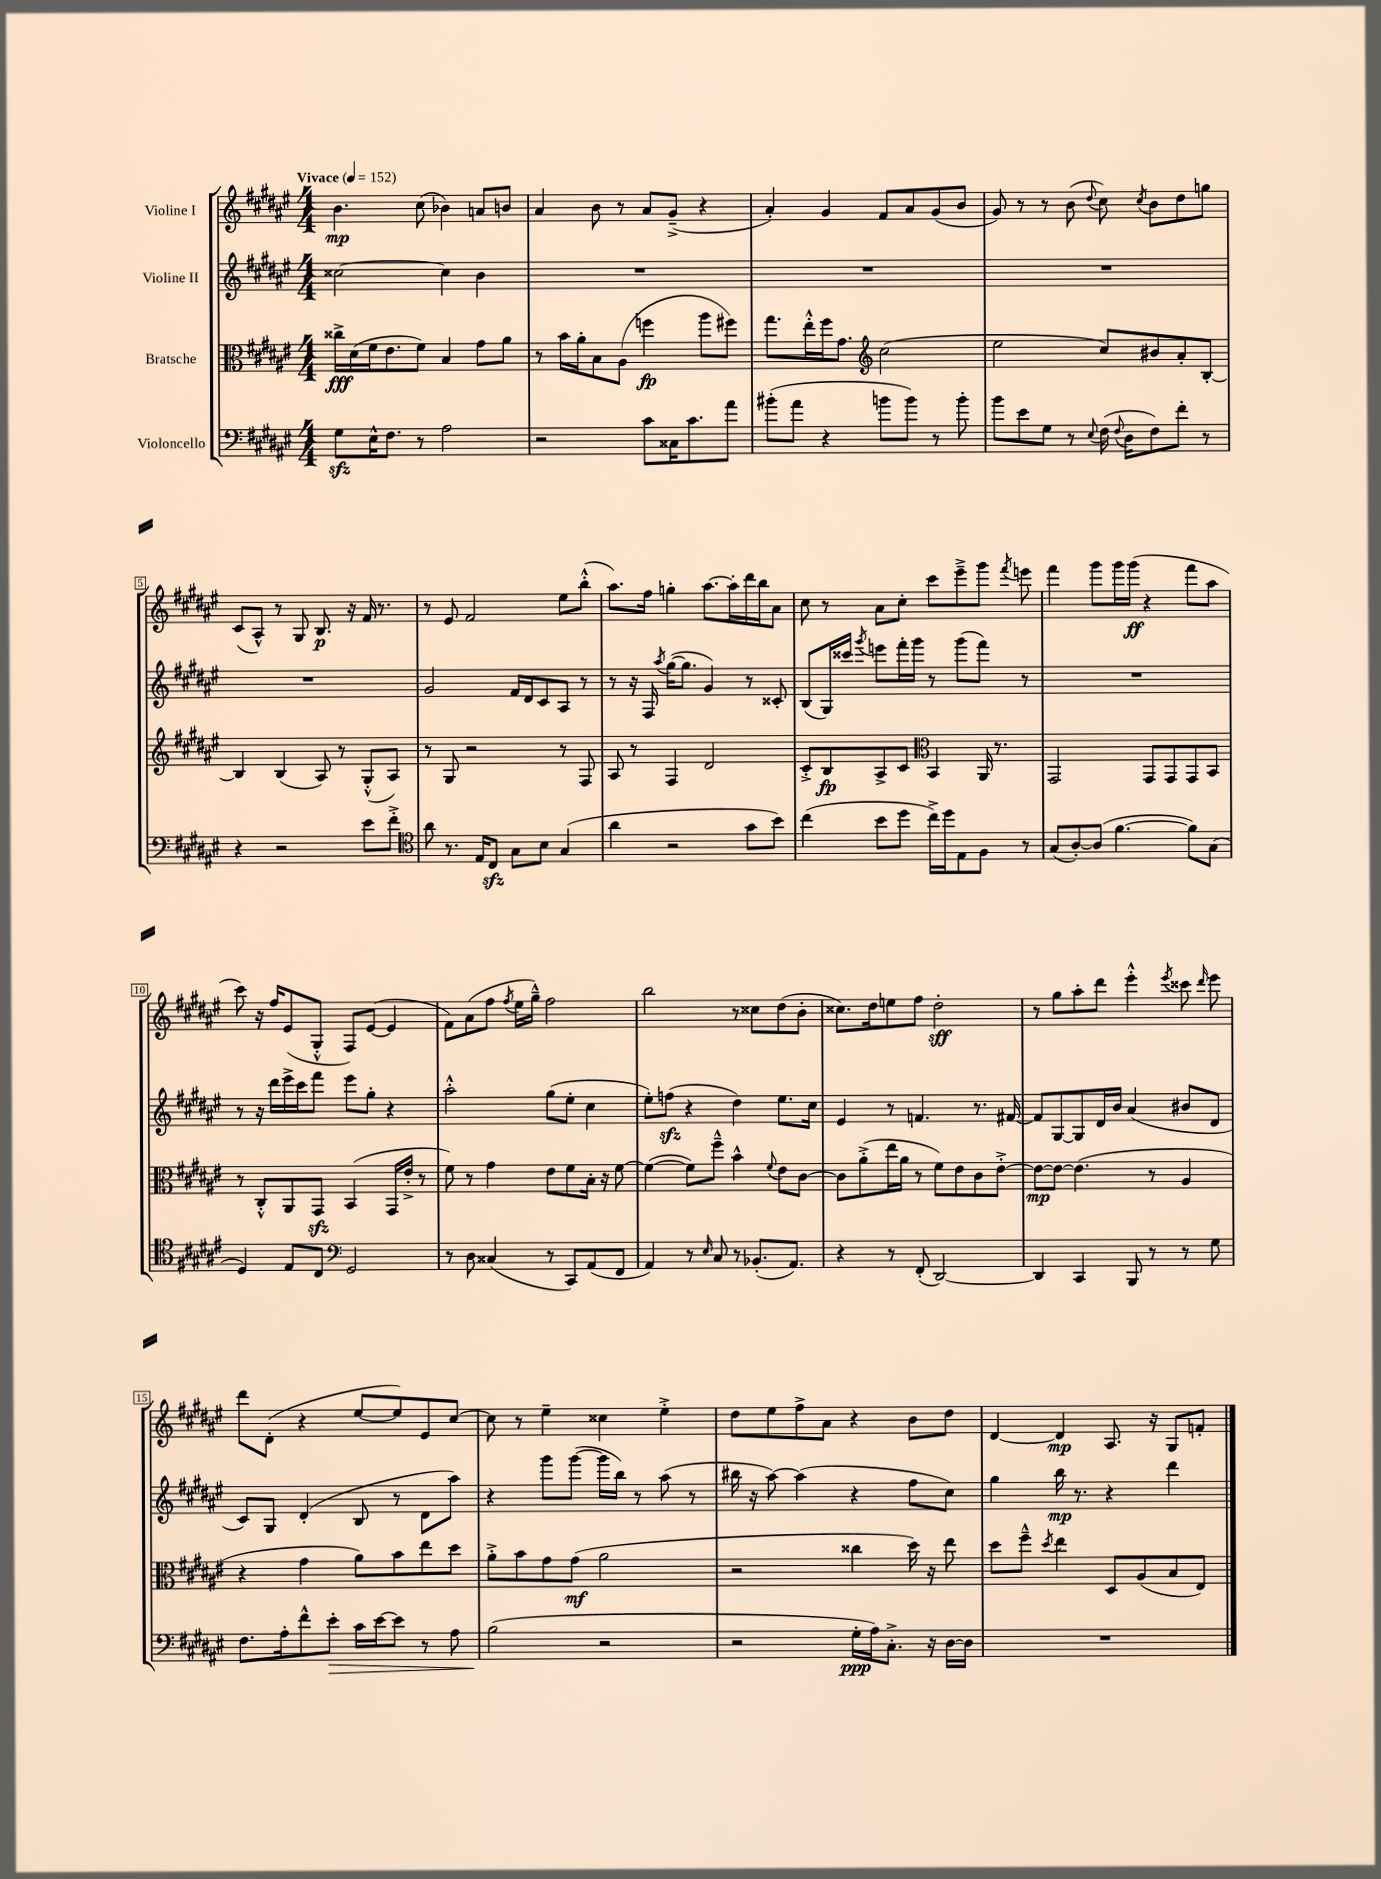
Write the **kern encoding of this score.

**kern	**dynam	**kern	**dynam	**kern	**dynam	**kern	**dynam
*part4	*part4	*part3	*part3	*part2	*part2	*part1	*part1
*staff4	*staff4	*staff3	*staff3	*staff2	*staff2	*staff1	*staff1
*I"Violoncello	*	*I"Bratsche	*	*I"Violine II	*	*I"Violine I	*
*clefF4	*	*clefC3	*	*clefG2	*	*clefG2	*
*k[f#c#g#d#a#e#]	*	*k[f#c#g#d#a#e#]	*	*k[f#c#g#d#a#e#]	*	*k[f#c#g#d#a#e#]	*
*M4/4	*	*M4/4	*	*M4/4	*	*M4/4	*
*MM152	*	*MM152	*	*MM152	*	*MM152	*
=1	=1	=1	=1	=1	=1	=1	=1
!	!	!	!	!	!	!LO:TX:a:B:t=Vivace	!
8G#zz\L	.	16cc##X^\LL	fff	[2cc##X\	.	4.b\	mp
.	.	(16d#\	.	.	.	.	.
16E#^^\K	.	16f#\J	.	.	.	.	.
8.F#\J	.	8.e#\	.	.	.	.	.
8r	.	8f#\J)	.	.	.	(8cc#\	.
2A#\	.	4B/	.	4cc##\]	.	4b-X\)	.
.	.	8g#\L	.	4b\	.	8an/L	.
.	.	8a#\J	.	.	.	8bn/J	.
=2	=2	=2	=2	=2	=2	=2	=2
2r	.	8r	.	1r	.	4a#/	.
.	.	16b\LL	.	.	.	.	.
.	.	16a#'\J	.	.	.	.	.
.	.	8B\	.	.	.	8b\	.
.	.	(8A#\J	.	.	.	8r	.
8c#\L	.	4ffn\	fp	.	.	8a#/L	.
16C##X\K	.	.	.	.	.	(8g#~^/J	.
8.c#\	.	.	.	.	.	.	.
.	.	8aa#\L	.	.	.	4r	.
8a#\J	.	8ff#X\J)	.	.	.	.	.
=3	=3	=3	=3	=3	=3	=3	=3
(8b#X'\L	.	8.gg#\L	.	1r	.	4a#'/)	.
8a#\J	.	.	.	.	.	.	.
.	.	16ee#'^^\L	.	.	.	.	.
4r	.	16ff#\J	.	.	.	4g#/	.
.	.	8.g#\J	.	.	.	.	.
*	*	*clefG2	*	*	*	*	*
8bn\L	.	(2cc#\	.	.	.	8f#/L	.
8b\J)	.	.	.	.	.	8a#/	.
8r	.	.	.	.	.	(8g#/	.
8b'\	.	.	.	.	.	8b/J	.
=4	=4	=4	=4	=4	=4	=4	=4
8b\L	.	2ee#\	.	1r	.	8g#/)	.
8e#\	.	.	.	.	.	8r	.
8G#\J	.	.	.	.	.	8r	.
8r	.	.	.	.	.	(8b\	.
8qqE#/	.	.	.	.	.	8qqdd#/	.
(16F#\	.	8cc#/L)	.	.	.	8cc#\)	.
8qqF#/	.	.	.	.	.	.	.
16D#\KL	.	.	.	.	.	.	.
.	.	.	.	.	.	8qcc#/	.
8F#\)	.	8b#X/	.	.	.	8b\L	.
8f#'\J	.	8a#'/	.	.	.	8dd#\	.
8r	.	[8B'/J	.	.	.	8ggn\J	.
!!LO:LB:g=z
=5	=5	=5	=5	=5	=5	=5	=5
4r	.	4B/]	.	1r	.	(8c#/L	.
.	.	.	.	.	.	8A#^^/J)	.
2r	.	(4B/	.	.	.	8r	.
.	.	.	.	.	.	8G#/	.
.	.	8A#/)	.	.	.	8.B/	p
.	.	8r	.	.	.	.	.
.	.	.	.	.	.	16r	.
8e#\L	.	(8G#'^^/L	.	.	.	16f#/	.
.	.	.	.	.	.	8.r	.
8f#'^\J	.	8A#/J)	.	.	.	.	.
=6	=6	=6	=6	=6	=6	=6	=6
*clefC4	*	*	*	*	*	*	*
8a#\	.	8r	.	2g#/	.	8r	.
8.r	.	8G#/	.	.	.	8e#/	.
.	.	2r	.	.	.	2f#/	.
16E#/KL	.	.	.	.	.	.	.
8C#zz/J	.	.	.	.	.	.	.
8G#\L	.	.	.	16f#/LL	.	.	.
.	.	.	.	16d#/J	.	.	.
8B\J	.	.	.	8c#/	.	.	.
(4G#/	.	8r	.	8A#/J	.	8ee#\L	.
.	.	8F#/	.	8r	.	(8bb'^^\J	.
=7	=7	=7	=7	=7	=7	=7	=7
4a#\	.	8A#/	.	8r	.	8.aa#\L)	.
.	.	8r	.	16r	.	.	.
.	.	.	.	16F#/	.	16ff#\Jk	.
.	.	.	.	8qaa#/	.	.	.
2r	.	4F#/	.	([16gg#\KL	.	4ggn'\	.
.	.	.	.	8.gg#\J]	.	.	.
.	.	2d#/	.	4g#/)	.	[8.aa#\L	.
.	.	.	.	.	.	16aa#'\L]	.
8g#\L	.	.	.	8r	.	16ddd#\	.
.	.	.	.	.	.	16bb\J	.
8b\J)	.	.	.	8c##X'/	.	8a#\J	.
=8	=8	=8	=8	=8	=8	=8	=8
(4cc#\	.	8c#'^/L	.	(8B/L	.	8cc#\	.
.	.	8B/	fp	16G#/L)	.	8r	.
.	.	.	.	16ccc##X/JJ	.	.	.
.	.	.	.	8qggg#/	.	.	.
8b\L	.	8A#^/	.	8eeen\L	.	8a#\L	.
8dd#\J	.	8c#/J	.	16fff#'\L	.	8cc#'\J	.
.	.	.	.	16ggg#\JJ	.	.	.
*	*	*clefC3	*	*	*	*	*
16cc#^\LL)	.	4BB/	.	8r	.	8ccc#\L	.
16dd#\J	.	.	.	.	.	.	.
8E#\	.	.	.	(8ggg#\L	.	8eee#~^\	.
8F#\J	.	16AA#/	.	8fff#\J)	.	8ggg#\J	.
.	.	8.r	.	.	.	.	.
.	.	.	.	.	.	8qfff#/	.
8r	.	.	.	8r	.	8eeen\	.
=9	=9	=9	=9	=9	=9	=9	=9
(8G#/L	.	2GG#/	.	1r	.	4fff#\	.
[8A#'/)	.	.	.	.	.	.	.
(8A#/J]	.	.	.	.	.	8ggg#\L	.
[4.f#\	.	.	.	.	.	16ggg#\L	.
.	.	.	.	.	.	(16ggg#\JJ	ff
.	.	8GG#/L	.	.	.	4r	.
.	.	8GG#/	.	.	.	.	.
8f#\L])	.	8GG#/	.	.	.	8fff#\L	.
(8G#\J	.	8BB/J	.	.	.	8aa#\J	.
!!LO:LB:g=z
=10	=10	=10	=10	=10	=10	=10	=10
4D#/)	.	8r	.	8r	.	8ccc#\)	.
.	.	8C#'^^/L	.	16r	.	16r	.
.	.	.	.	16ddd#\LL	.	16ff#/KL	.
8E#/L	.	8AA#/	.	16eee#^\	.	(8e#/	.
.	.	.	.	16ccc#\J	.	.	.
8C#/J	.	8GG#zz/J	.	8fff#\J	.	8G#'^^/J	.
*clefF4	*	*	*	*	*	*	*
2GG#/	.	(4BB/	.	8eee#\L	.	8F#/L)	.
.	.	.	.	8gg#'\J	.	([8e#/J	.
.	.	16GG#/LL	.	4r	.	4e#/]	.
.	.	16e#'^/JJ	.	.	.	.	.
.	.	8r	.	.	.	.	.
=11	=11	=11	=11	=11	=11	=11	=11
8r	.	8f#\)	.	2aa#'^^\	.	8f#\L)	.
8D#\	.	8r	.	.	.	(8a#\	.
(4C##X/	.	4g#\	.	.	.	8ff#\J	.
.	.	.	.	.	.	8qff#/	.
.	.	.	.	.	.	16ee#\LL	.
.	.	.	.	.	.	16gg#~^^\JJ)	.
8r	.	8e#\L	.	(8gg#\L	.	2ff#\	.
8CC#/L)	.	8f#\	.	8ee#'\J	.	.	.
(8AA#/	.	16B'\Jk	.	4cc#\	.	.	.
.	.	16r	.	.	.	.	.
8FF#/J	.	[8f#\	.	.	.	.	.
=12	=12	=12	=12	=12	=12	=12	=12
4AA#/)	.	(4f#\_	.	8ee#'\L)	.	2bb\	.
.	.	.	.	(8ffnzz\J	.	.	.
8r	.	8f#\L])	.	4r	.	.	.
16qqE#/	.	.	.	.	.	.	.
8C#/	.	8ff#~^^\J	.	.	.	.	.
8r	.	4b^^\	.	4dd#\)	.	8r	.
(8.BB-X'/L	.	.	.	.	.	8cc##X\L	.
.	.	8qqf#/	.	.	.	.	.
.	.	8e#\L	.	8.ee#\L	.	(8dd#\	.
8.AA#/J)	.	.	.	.	.	.	.
.	.	[8c#\J	.	.	.	8b'\J	.
.	.	.	.	16cc#\Jk	.	.	.
=13	=13	=13	=13	=13	=13	=13	=13
4r	.	8c#\L]	.	4e#/	.	8.cc##X\L)	.
.	.	(8a#'^\	.	.	.	.	.
.	.	.	.	.	.	16dd#\k	.
8r	.	16ee#\L	.	8r	.	8een\	.
.	.	16a#\JJ	.	.	.	.	.
(8FF#'/	.	8r	.	4.fn/	.	8ff#\J	.
[2DD#/)	.	8f#\L)	.	.	.	2dd#'\	sff
.	.	8e#\	.	.	.	.	.
.	.	8c#\	.	8.r	.	.	.
.	.	[8e#'^\J	.	.	.	.	.
.	.	.	.	[16f#X/	.	.	.
=14	=14	=14	=14	=14	=14	=14	=14
4DD#/]	.	8e#\L_	mp	8f#/L]	.	8r	.
.	.	8e#\J_	.	[8G#/	.	8gg#\L	.
4CC#/	.	(4.e#\]	.	8G#/]	.	8aa#'\	.
.	.	.	.	16d#/L	.	8ddd#\J	.
.	.	.	.	16b/JJ	.	.	.
8BBB/	.	.	.	(4a#/	.	4eee#'^^\	.
8r	.	8r	.	.	.	.	.
.	.	.	.	.	.	8qeee#/	.
8r	.	4A#/	.	8b#X/L	.	8ccc##X\	.
.	.	.	.	.	.	16qqddd#/	.
8G#\	.	.	.	8d#/J	.	8eee#\	.
!!LO:LB:g=z
=15	=15	=15	=15	=15	=15	=15	=15
8.F#\L	.	4r	.	8c#/L)	.	8ddd#\L	.
.	.	.	.	8G#/J	.	(8d#'\J	.
16A#'\k	.	.	.	.	.	.	.
8f#^^\	.	4g#\	.	(4d#'/	.	4r	.
!	!LO:HP:b	!	!	!	!	!	!
8e#'\J	>	.	.	.	.	.	.
16c#\LL	.	8a#\L)	.	8B/	.	[8ee#/L	.
[16e#\J	.	.	.	.	.	.	.
8e#\J]	.	8b\	.	8r	.	8ee#/])	.
8r	.	8ee#\	.	8d#\L	.	8e#/	.
8A#\	.	8dd#\J	.	8aa#\J)	.	[8cc#/J	.
=16	=16	=16	=16	=16	=16	=16	=16
(2B\	.	8a#'^\L	.	4r	.	8cc#\]	.
.	.	8b\	.	.	.	8r	.
.	.	8g#\	.	8ggg#\L	.	4ee#~\	.
.	.	(8g#\J	mf	([8ggg#\J	.	.	.
2r	]	2a#\	.	16ggg#\LL]	.	4cc##X\	.
.	.	.	.	16bb\JJ)	.	.	.
.	.	.	.	8r	.	.	.
.	.	.	.	(8aa#\	.	4ee#'^\	.
.	.	.	.	8r	.	.	.
=17	=17	=17	=17	=17	=17	=17	=17
2r	.	2r	.	16bb#X\	.	8dd#\L	.
.	.	.	.	16r	.	.	.
.	.	.	.	[8aa#\)	.	8ee#\	.
.	.	.	.	(4aa#\]	.	8ff#^\	.
.	.	.	.	.	.	8a#\J	.
16G#'\LL	ppp	4cc##X\	.	4r	.	4r	.
16A#\J)	.	.	.	.	.	.	.
8.C#'^\J	.	.	.	.	.	.	.
.	.	16dd#\)	.	8ff#\L	.	8b\L	.
16r	.	16r	.	.	.	.	.
[16D#\LL	.	8ee#\	.	8cc#\J)	.	8dd#\J	.
16D#\JJ]	.	.	.	.	.	.	.
=18	=18	=18	=18	=18	=18	=18	=18
1r	.	8dd#\L	.	4gg#\	.	[4d#/	.
.	.	8ff#~^^\J	.	.	.	.	.
.	.	8qdd#/	.	.	.	.	.
.	.	4ee#\	.	16bb\	mp	4d#/]	mp
.	.	.	.	8.r	.	.	.
.	.	8D#/L	.	4r	.	8.A#/	.
.	.	(8A#/	.	.	.	.	.
.	.	.	.	.	.	16r	.
.	.	8B/	.	4ddd#\	.	8G#/L	.
.	.	8E#/J)	.	.	.	8fn'/J	.
==	==	==	==	==	==	==	==
*-	*-	*-	*-	*-	*-	*-	*-
